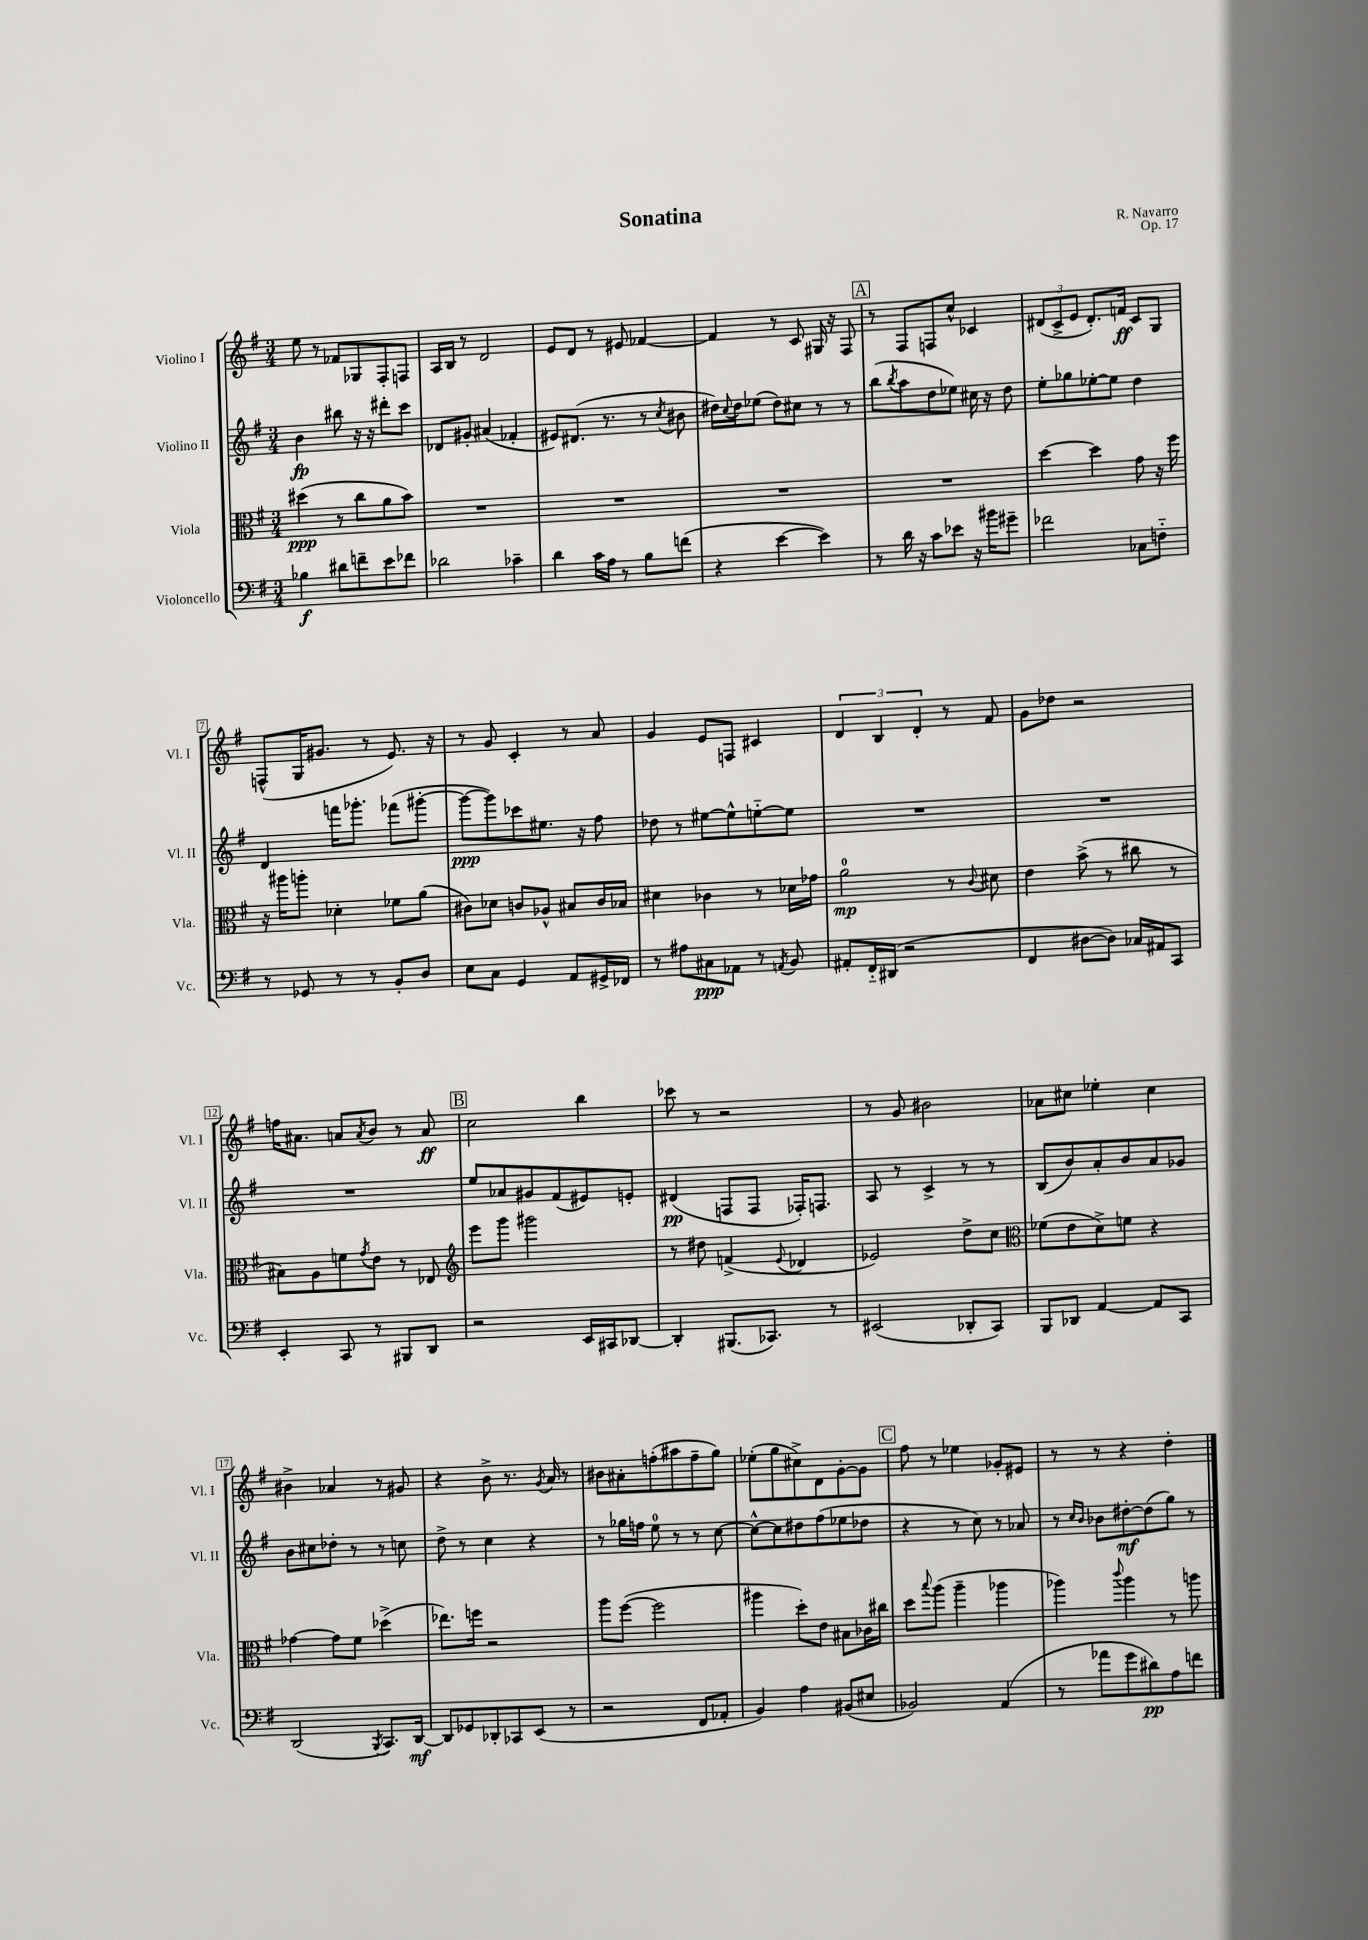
\header { title = "Sonatina" composer = "R. Navarro" opus = "Op. 17" }
<<
\new StaffGroup <<
\new Staff = "s0" \with { instrumentName = "Violino I" shortInstrumentName = "Vl. I" } {
    \clef treble \key g \major \numericTimeSignature \time 3/4
    e''8 r8 fes'8 ges8 fis8-. f8 |
    a16 b16 r8 d'2 |
    e'8 d'8 r8 eis'8 fes'4~ |
    fes'4 r8 c'8 gis16 r16 fis8 |
    \mark \markup { \box "A" } r8 fis8 f8 c''8-^ ces'4 |
    \tuplet 3/2 { dis'8( c'8-> e'8 } dis'8.-.) f'16\ff c'8 g8 |
    f8-^( g16 gis'8. r8 e'8.) r16 |
    r8 g'8 c'4-. r8 a'8 |
    g'4 e'8 f8 cis'4 |
    \tuplet 3/2 { d'4 b4 d'4-. } r8 fis'8 |
    g'8 des''8 r2 |
    f''16 ais'8. a'8 \acciaccatura { a'8 } b'8 r8 a'8\ff |
    \mark \markup { \box "B" } c''2 b''4 |
    ces'''8 r8 r2 |
    r8 g'8 bis'2 |
    aes'8 cis''8 ees''4-. cis''4 |
    bis'4-> aes'4 r8 gis'8 |
    r4 b'8-> r8. \acciaccatura { g'8 } a'16 r8 |
    bis'8 ais'8-. f''8-.( ais''8 f''8-- g''8) |
    ees''8-.( g''8 cis''8->) d'8 g'8~-. g'8 |
    \mark \markup { \box "C" } fis''8 r8 ees''4 ges'8-. eis'8 |
    r8 r8 r4 d''4-. \bar "|." |
}
\new Staff = "s1" \with { instrumentName = "Violino II" shortInstrumentName = "Vl. II" } {
    \clef treble \key g \major \numericTimeSignature \time 3/4
    b'4\fp bis''8 r16 r16 dis'''8-. c'''8 |
    des'8 gis'8-. ais'4( fes'4-. |
    eis'8) dis'8.( r8. r8 \acciaccatura { c''8 } bis'8 |
    dis''16) \appoggiatura { c''8 } dis''16 ees''8( dis''8) cis''8 r8 r8 |
    \mark \markup { \box "A" } b''8( \acciaccatura { b''8 } a''8 d''8 ees''8) cis''16 r16 d''8 |
    e''8-. ges''8 ees''8~-. ees''8 d''4 |
    d'4 f'''16 ges'''8.-. fes'''8( gis'''8~-. |
    gis'''8~\ppp gis'''8) ces'''8 eis''8. r16 fis''8 |
    des''8 r8 eis''8~ eis''8-^ e''8~-_ e''8 |
    R2. |
    R2. |
    R2. |
    \mark \markup { \box "B" } e''8 aes'8 gis'8 fis'8( eis'8) e'8-. |
    dis'4\pp( f8 f8 fes16-.) f8. |
    a8 r8 c'4-> r8 r8 |
    b8( b'8) a'8-. b'8 a'8 ges'8 |
    b'8 cis''8 des''8-. r8 r8 c''8 |
    d''8-> r8 c''4 r4 |
    r8 ges''16 f''16 e''8-0 r8 r8 c''8~ |
    c''8~-^ c''8 dis''8 fis''8( ees''8 des''8 |
    \mark \markup { \box "C" } r4 r8 c''8) r8 aes'8 |
    r8 \grace { c''16 b'16 } bes'8 dis''8~-.\mf dis''8( g''8) r8 \bar "|." |
}
\new Staff = "s2" \with { instrumentName = "Viola" shortInstrumentName = "Vla." } {
    \clef alto \key g \major \numericTimeSignature \time 3/4
    dis''4\ppp( r8 c''8 a'8 b'8) |
    R2. |
    R2. |
    R2. |
    \mark \markup { \box "A" } R2. |
    d''4~ d''4 g'8 r16 fis''16 |
    r16 ais''16 a''8-. des'4-. fes'8 a'8( |
    cis'8) des'8 c'8 aes8-^ bis8 c'16 bes16 |
    dis'4 ces'4 r8 des'16 ges'16 |
    a'2-0\mp r8 \appoggiatura { c'8 } dis'8 |
    e'4 b'8->( r8 cis''8 r8 |
    bis8) a8 f'8 \acciaccatura { g'8 } e'8 r8 ees8 |
    \mark \markup { \box "B" } \clef treble e'''8 g'''8 gis'''2 |
    r8 dis''8 f'4->( \appoggiatura { e'8 } des'4 |
    ees'2) d''8-> c''8 |
    \clef alto fes'8( e'8 d'8->) f'8 r4 |
    ges'4~ ges'8 fis'8 des''4->( |
    ees''8.) f''16 r2 |
    a''8 fis''8~( fis''2 |
    ais''4 d''8-.) e'8 bis8 ces'16 cis''16 |
    \mark \markup { \box "C" } d''8 \appoggiatura { b''8 } a''8( a''4-- aes''4 |
    aes''4) \appoggiatura { c'''8 } aes''4 r8 a''8 \bar "|." |
}
\new Staff = "s3" \with { instrumentName = "Violoncello" shortInstrumentName = "Vc." } {
    \clef bass \key g \major \numericTimeSignature \time 3/4
    bes4\f dis'8 f'8-- e'8 fes'8 |
    des'2 ces'4-- |
    d'4 c'16 a16 r8 b8 f'8( |
    r4 e'4~ e'4) |
    \mark \markup { \box "A" } r8 d'16 r16 c'8 ees'8 r16 bis'16 gis'8-- |
    fes'2 ces8 f8-_ |
    r8 ges,8 r8 r8 b,8-. d8 |
    e8 c8 g,4 a,8 gis,16-> fes,16 |
    r8 ais8 cis8\ppp aes,8 r8 \acciaccatura { a,8 } b,8 |
    ais,8-. fis,16-_ dis,16( r2 |
    fis,4 dis8~ dis8) ces16 ais,16 c,8 |
    e,4-. c,8 r8 bis,,8 d,8 |
    \mark \markup { \box "B" } r2 e,16 cis,16 des,8~ |
    des,4-. bis,,8.( ces,8.) r8 |
    eis,2( des,8-. c,8) |
    b,,8 des,8 a,4~ a,8 c,8 |
    d,2( \acciaccatura { b,,8 } c,8.) d,16~\mf |
    d,8 ges,8 des,8-. ces,8 e,8( r8 |
    r2 fis,8 aes,8-. |
    b,4) a4 bis,8( eis8 |
    \mark \markup { \box "C" } bes,2) a,4( |
    r8 aes'8 g'8 dis'8\pp) a8 f'8 \bar "|." |
}
>>
>>
\layout { \context { \Score \override BarNumber.stencil = #(make-stencil-boxer 0.1 0.3 ly:text-interface::print) } }
